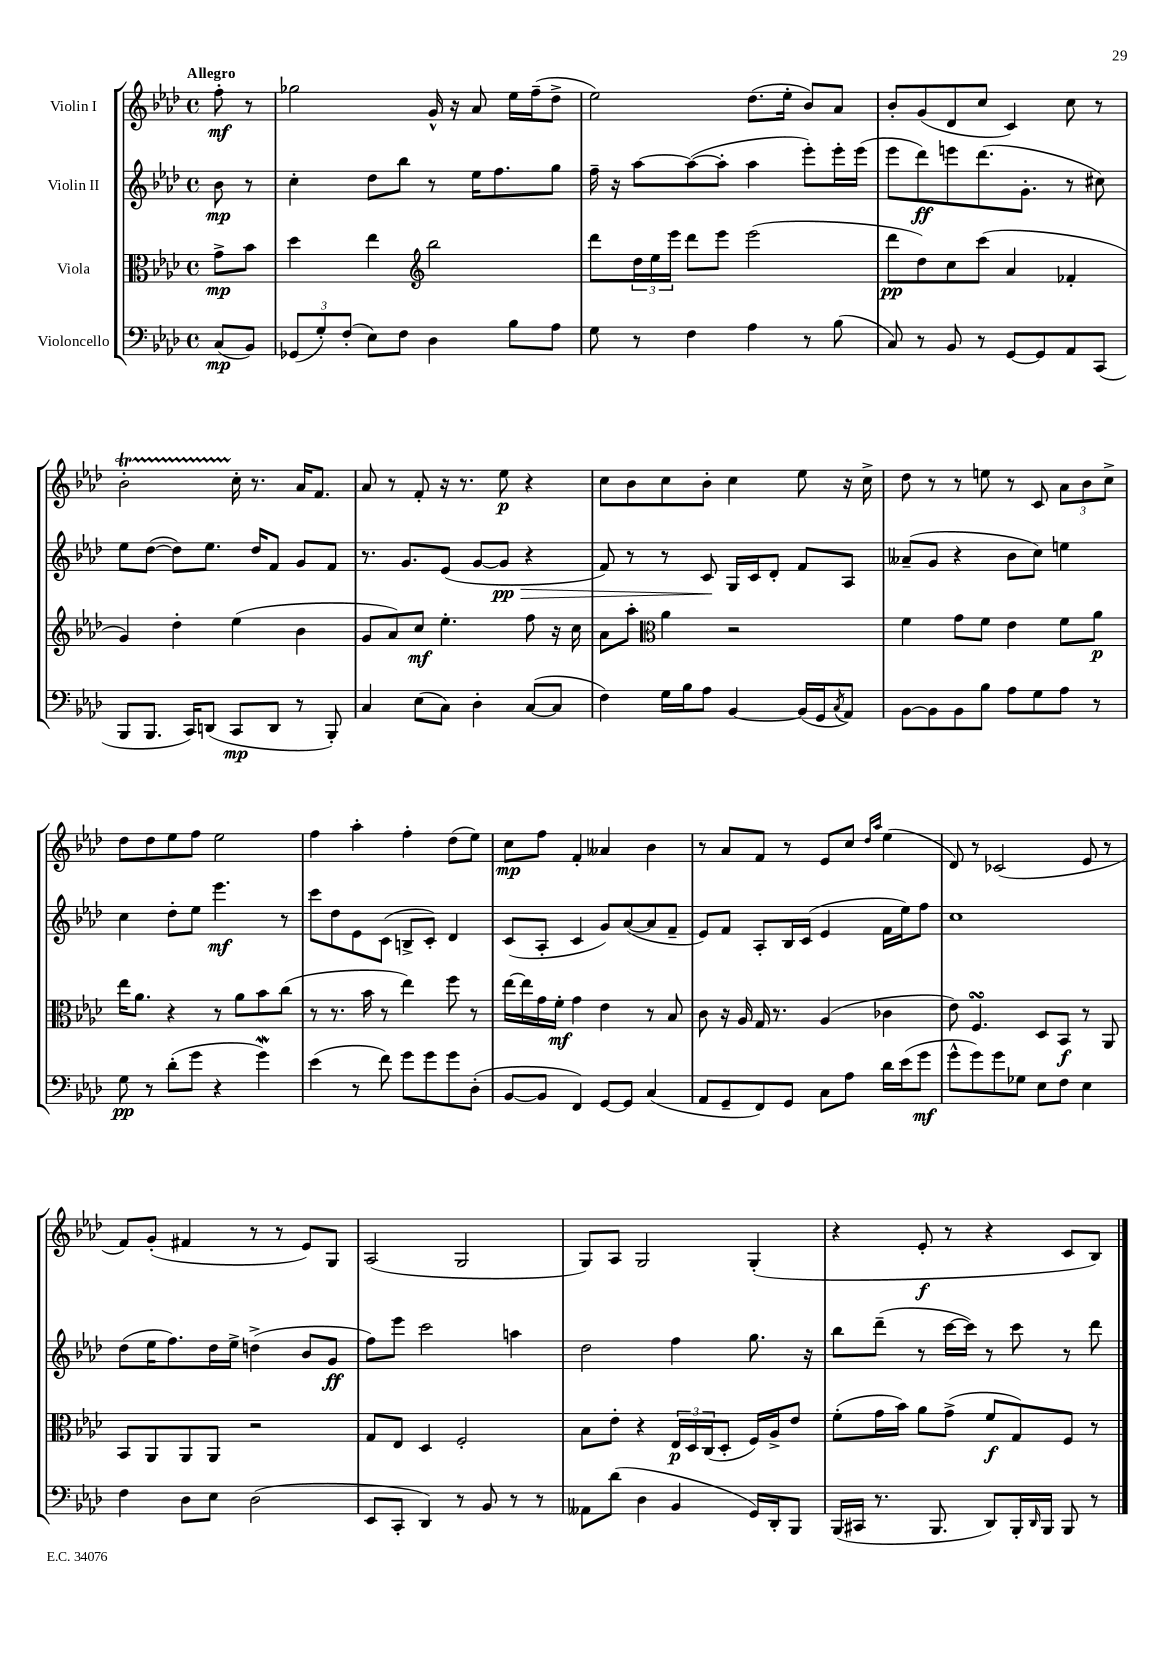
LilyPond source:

<<
\new StaffGroup <<
\new Staff = "s0" \with { instrumentName = "Violin I" } {
    \clef treble \key aes \major \defaultTimeSignature \time 4/4 \partial 4 \tempo "Allegro"
    f''8-.\mf r8 |
    ges''2 g'16-^ r16 aes'8 ees''16 f''16--( des''8-> |
    ees''2) des''8.( ees''16-. bes'8) aes'8 |
    bes'8-. g'8( des'8 c''8 c'4) c''8 r8 |
    bes'2-.\startTrillSpan c''16-.\stopTrillSpan r8. aes'16 f'8. |
    aes'8 r8 f'8-. r16 r8. ees''8\p r4 |
    c''8 bes'8 c''8 bes'8-. c''4 ees''8 r16 c''16-> |
    des''8 r8 r8 e''8 r8 c'8 \tuplet 3/2 { aes'8 bes'8 c''8-> } |
    des''8 des''8 ees''8 f''8 ees''2 |
    f''4 aes''4-. f''4-. des''8( ees''8) |
    c''8\mp f''8 f'4-. aeses'4 bes'4 |
    r8 aes'8 f'8 r8 ees'8 c''8 \grace { des''16 aes''16 } ees''4( |
    des'8) r8 ces'2( ees'8 r8 |
    f'8) g'8-.( fis'4 r8 r8 ees'8) g8 |
    aes2( g2 |
    g8) aes8 g2 g4-.( |
    r4 ees'8-.\f r8 r4 c'8 bes8) \bar "|." |
}
\new Staff = "s1" \with { instrumentName = "Violin II" } {
    \clef treble \key aes \major \defaultTimeSignature \time 4/4 \partial 4
    bes'8\mp r8 |
    c''4-. des''8 bes''8 r8 ees''16 f''8. g''8 |
    f''16-- r16 aes''8~ aes''8~( aes''8-. aes''4 ees'''8-.) ees'''16-. ees'''16( |
    ees'''8 des'''8\ff) e'''8 des'''8.( g'8.-. r8 cis''8) |
    ees''8 des''8~( des''8) ees''8. des''16 f'8 g'8 f'8 |
    r8. g'8. ees'8( g'8~ g'8\pp\> r4 |
    f'8) r8 r8 c'8\! g16 c'16 des'8-. f'8 aes8 |
    aeses'8--( g'8 r4 bes'8 c''8) e''4 |
    c''4 des''8-. ees''8 ees'''4.\mf r8 |
    c'''8 des''8 ees'8 c'8( b8-> c'8-.) des'4 |
    c'8( aes8-. c'4 g'8) aes'8~( aes'8 f'8-- |
    ees'8) f'8 aes8-. bes16 c'16( ees'4 f'16 ees''16) f''8 |
    c''1 |
    des''8( ees''16 f''8.) des''16 ees''16-> d''4->( bes'8 g'8\ff |
    f''8) ees'''8 c'''2 a''4 |
    des''2 f''4 g''8. r16 |
    bes''8 des'''8--( r8 c'''16~ c'''16) r8 c'''8 r8 des'''8 \bar "|." |
}
\new Staff = "s2" \with { instrumentName = "Viola" } {
    \clef alto \key aes \major \defaultTimeSignature \time 4/4 \partial 4
    g'8->\mp bes'8 |
    des''4 ees''4 \clef treble bes''2 |
    des'''8 \tuplet 3/2 { des''16 ees''16 ees'''16 } des'''8 ees'''8 ees'''2( |
    des'''8\pp des''8) c''8 c'''8( aes'4 fes'4-. |
    g'4) des''4-. ees''4( bes'4 |
    g'8 aes'8) c''8\mf ees''4.-. f''8 r16 c''16 |
    aes'8 aes''8-. \clef alto aes'4 r2 |
    f'4 g'8 f'8 ees'4 f'8 aes'8\p |
    ees''16 aes'8. r4 r8 aes'8 bes'8 c''8( |
    r8 r8. bes'16 r8 ees''4) f''8 r8 |
    ees''16~ ees''16 g'16 f'16-.\mf g'4 ees'4 r8 bes8 |
    c'8 r16 aes16 g16 r8. aes4( ces'4 |
    ees'8) f4.\turn des8 bes,8\f r8 aes,8 |
    bes,8 aes,8 aes,8 aes,8 r2 |
    g8 ees8 des4 f2-. |
    bes8 ees'8-. r4 \tuplet 3/2 { ees16\p des16 c16( } des8-. f16) aes16-> ees'8 |
    f'8-.( g'16 bes'16) aes'8 g'8->( f'8\f g8) f8 r8 \bar "|." |
}
\new Staff = "s3" \with { instrumentName = "Violoncello" } {
    \clef bass \key aes \major \defaultTimeSignature \time 4/4 \partial 4
    c8\mp( bes,8) |
    \tuplet 3/2 { ges,8( g8-.) f8-.( } ees8) f8 des4 bes8 aes8 |
    g8 r8 f4 aes4 r8 bes8( |
    c8) r8 bes,8 r8 g,8~ g,8 aes,8 c,8( |
    bes,,8 bes,,8. c,16) d,8( c,8\mp d,8 r8 bes,,8-.) |
    c4 ees8( c8) des4-. c8~( c8 |
    f4) g16 bes16 aes8 bes,4~ bes,16( g,16 \acciaccatura { c8 } aes,8) |
    bes,8~ bes,8 bes,8 bes8 aes8 g8 aes8 r8 |
    g8\pp r8 des'8-.( g'8 r4 g'4\mordent) |
    ees'4( r8 f'8) g'8 g'8 g'8 des8-.( |
    bes,8~ bes,8 f,4) g,8~ g,8 c4( |
    aes,8 g,8-- f,8) g,8 c8 aes8 des'16 ees'16( g'8\mf |
    g'8-^ g'8) g'8 ges8 ees8 f8 ees4 |
    f4 des8 ees8 des2( |
    ees,8 c,8-. des,4) r8 bes,8 r8 r8 |
    aeses,8 des'8( des4 bes,4 g,16) des,16-. bes,,8 |
    bes,,16( cis,16 r8. bes,,8. des,8) bes,,16-. \grace { des,16 } bes,,16 bes,,8 r8 \bar "|." |
}
>>
>>
\layout { \context { \Score \remove "Bar_number_engraver" } }
